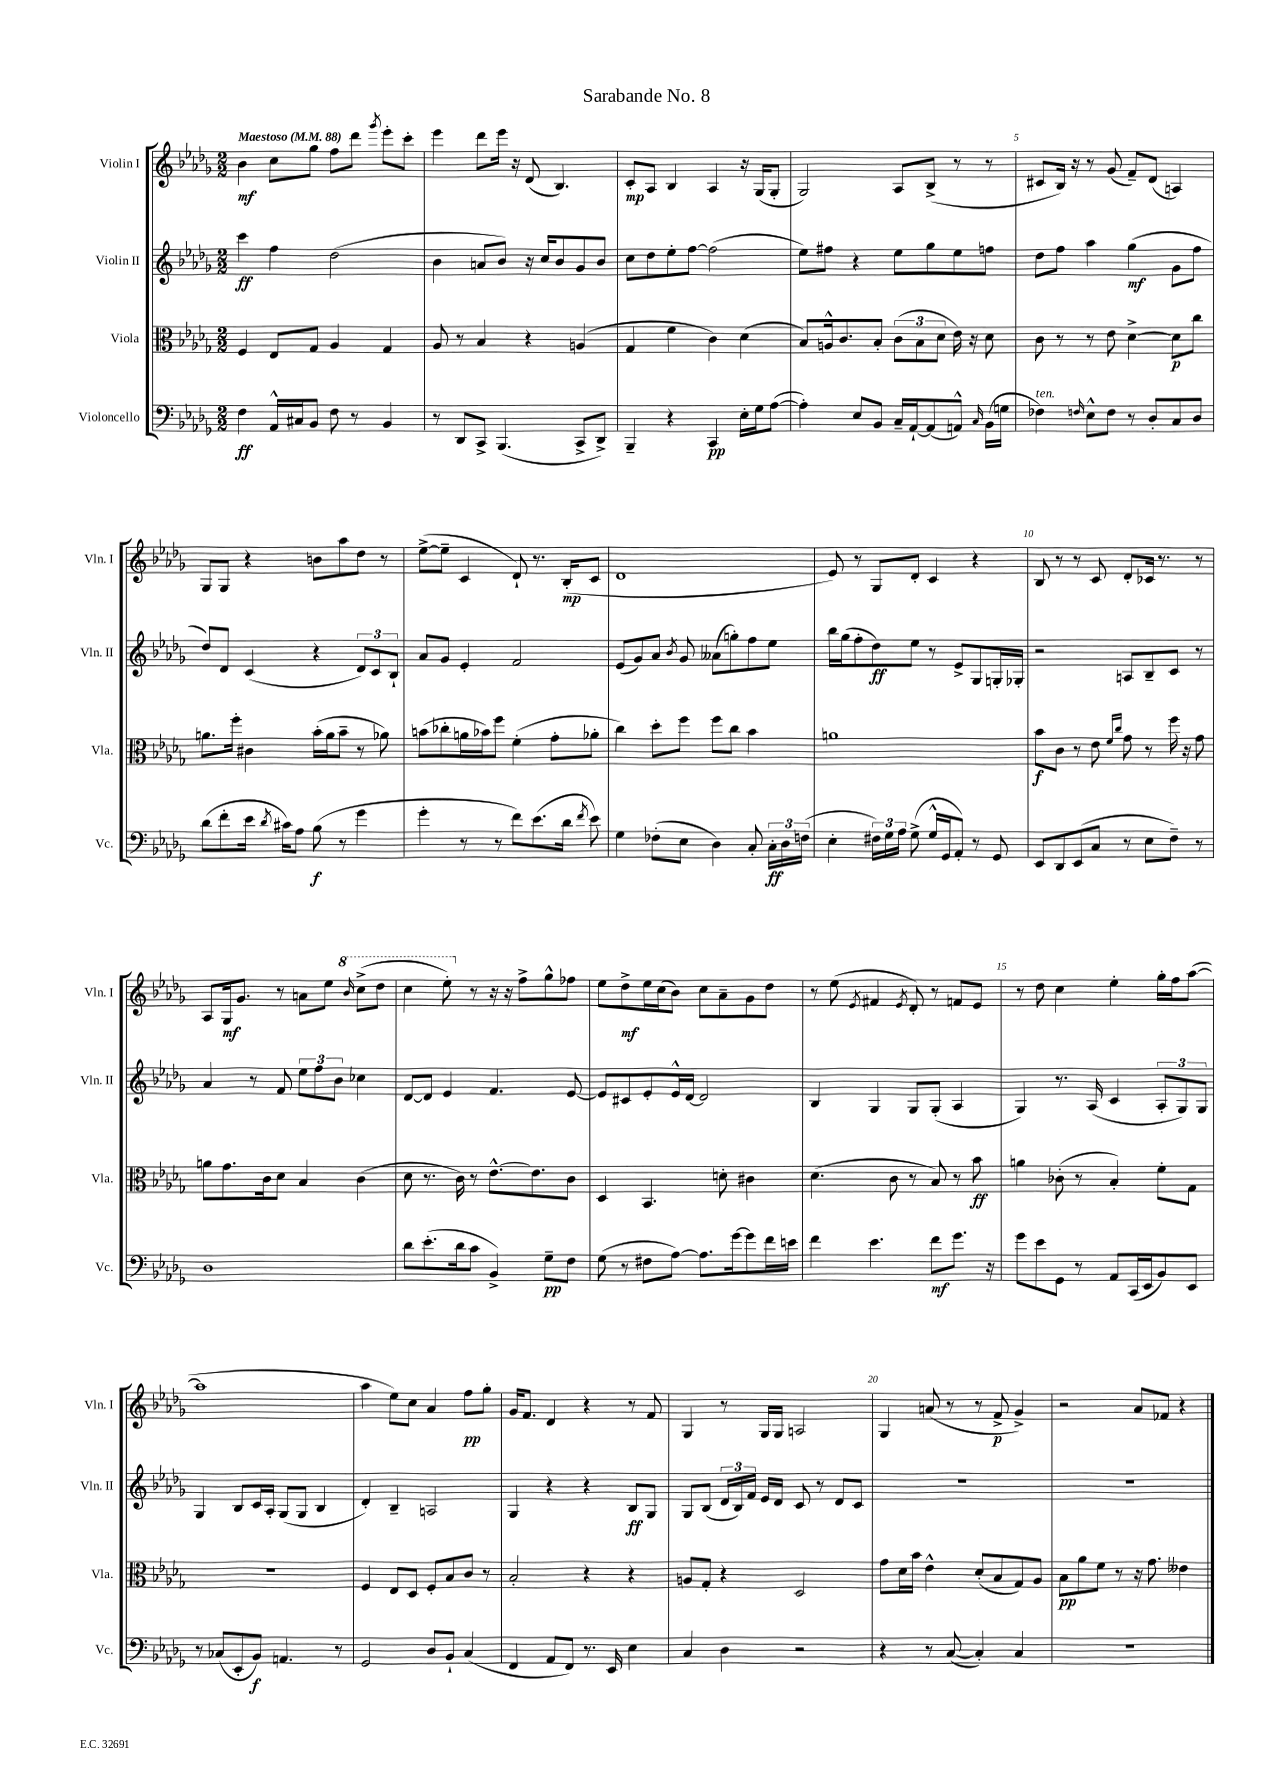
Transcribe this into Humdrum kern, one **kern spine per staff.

**kern	**kern	**kern	**kern
*staff4	*staff3	*staff2	*staff1
*clefF4	*clefC3	*clefG2	*clefG2
*k[b-e-a-d-g-]	*k[b-e-a-d-g-]	*k[b-e-a-d-g-]	*k[b-e-a-d-g-]
*M2/2	*M2/2	*M2/2	*M2/2
*MM88	*MM88	*MM88	*MM88
4F\	4F/	4ccc\	4b-\
16AA-^^/LL	8E-/L	4ff\	8cc\L
16C#/J	.	.	.
8BB-/J	8G-/J	.	8gg-\J
8F\	4A-/	(2dd-\	8ff\L
8r	.	.	8ddd-\J
.	.	.	8qggg-/
4BB-/	4G-/	.	8eee-'\L
.	.	.	8ccc'\J
=	=	=	=
8r	8A-/	4b-\	4eee-\
8DD-/L	8r	.	.
8CC^/J	4B-/	8a/L	8ddd-\L
(4.BBB-/	.	8b-/J)	16eee-\Jk
.	.	.	16r
.	4r	16r	(8d-/
.	.	16cc/LK	.
.	.	8b-/	4.B-/)
8CC^/L	(4A/	8g-/	.
8DD-^/J)	.	8b-/J	.
=	=	=	=
4BBB-~/	4G-/	8cc\L	8c'/L
.	.	8dd-\	8A-/J
4r	4f\	8ee-'\	4B-/
.	.	[8ff\J	.
4CC/	4c\)	(2ff\]	4A-/
16E-'\LL	(4d-\	.	16r
16G-\J	.	.	(16G-/LK
([8A-\J	.	.	8G-'/J
=	=	=	=
4A-'\])	8B-/L)	8ee-\L)	2G-/)
.	16A^^/k	8ff#\J	.
.	8.c/	.	.
8E-/L	.	4r	.
8BB-/J	8B-'/J	.	.
16C~/LL	(12c\L	8ee-\L	8A-/L
[16AA-`/J	.	.	.
.	12B-\	.	.
(8AA-/]	.	8gg-\	(8B-^/J
.	12d-\J	.	.
8AA^^/J)	16e-\)	8ee-\	8r
.	16r	.	.
16qqC/	.	.	.
(16BB-\LL	8d-\	8ff\J	8r
16G\JJ	.	.	.
=	=	=	=
4F-\)	8c\	8dd-\L	8c#/L
.	8r	8ff\J	16B-/Jk)
.	.	.	16r
16qqF/	.	.	.
8E-^^\L	8r	4aa-\	8r
8F\J	8e-\	.	(8g-/
8r	[4d-^\	(4gg-\	8f~/L)
8D-'/L	.	.	(8d-/J
8C/	8d-\]L	8g-\L	4A/)
8D-/J	8cc\J	8ff\J	.
=	=	=	=
(8d-\L	8.a\L	8dd-/L)	8G-/L
8f'\	.	8d-/J	8G-/J
.	16ff'\Jk	.	.
16e-\Jk	4c#\	(4c/	4r
8qd-/	.	.	.
16c#\LK)	.	.	.
8A-\J	.	.	.
(8B-\	(16b-'\LL	4r	8b\L
.	16a\J	.	.
8r	8b-~\J	.	8aa-\
4g-\	8r	12d-/L)	8dd-\J
.	.	12c/	.
.	8a-\)	.	8r
.	.	12B-`/J	.
=	=	=	=
4g-'\	(8b\L	8a-/L	([8ee-^\L
.	8cc-'\	8g-/J	8ee-~\]J
8r	16a\L	4e-'/	4c/
.	16b-\J)	.	.
8r	8ff\J	.	.
8f\L)	(4f'\	2f/	8d-`/)
(8.e-\	.	.	8.r
.	8g-'\L	.	.
16d-\Jk	.	.	(16B-'/LK
8qf/	.	.	.
8e-\)	8a-'\J	.	8c/J
=	=	=	=
4G-\	4cc\)	(8e-/L	1d-
.	.	8g-/)	.
(8F-'\L	8dd-'\L	8a-/J	.
.	.	8qb-/	.
8E-\J	8ff\J	8g-/	.
4D-\)	8ff\L	(8a--\L	.
.	8cc\J	8gg'\)	.
8C'/	4b-\	8ff\	.
24C'\LL	.	8ee-\J	.
24D-\	.	.	.
(24F\JJ	.	.	.
=	=	=	=
4E-'\	1a	16bb-\LL	8e-/)
.	.	(16gg-\J	.
.	.	8ff'\	8r
24F#\LL)	.	8dd-\)	8G-/L
24G-\	.	.	.
24A-\JJ	.	.	.
(8G-^\	.	8ee-\J	8d-'/J
16G-^^/LL	.	8r	4c/
16GG-/J	.	.	.
8AA-'/J)	.	8e-^/L	.
8r	.	8G-/	4r
8GG-/	.	16G'/L	.
.	.	16G-'/JJ	.
=	=	=	=
8EE-/L	8b-\L	2r	8B-/
8DD-/	8c\J	.	8r
(8EE-/	8r	.	8r
8C/J	8e-\	.	8c/
.	16qqf/LL	.	.
.	16qqcc/JJ	.	.
8r	8g-\	8A/L	8d-'/L
8E-\L	8r	8B-~/	16c-/Jk
.	.	.	8.r
8F~\J)	16ff\	8c/J	.
.	16r	.	.
8r	8g-\	8r	8r
=	=	=	=
1D-	8a\L	4a-/	8A-/L
.	8.g-\	.	16G-/k
.	.	.	8.g-/J
.	.	8r	.
.	16c\k	.	.
.	8d-\J	8f/	8r
.	4B-/	12ee-\L	8a\L
.	.	12ff\	.
.	.	.	8ee-\J
.	.	12b-\J	.
.	.	.	16qqbb-/
.	(4c\	4cc-\	(8ccc^\L
.	.	.	8ddd-\J
=	=	=	=
8d-\L	8d-\	[8d-/L	4ccc\
(8.e-'\	8.r	8d-/]J	.
.	.	4e-/	8eee-'\)
16d-\k	16c\)	.	.
8c\J	8r	.	8r
4BB-^/)	[8.e-^^\L	4.f/	16r
.	.	.	16r
.	.	.	8ff^\L
.	8.e-\]	.	.
8G-~\L	.	.	8gg-^^\
8F\J	8c\J	[8e-/	8ff-\J
=	=	=	=
(8G-\	4D-/	8e-/]L	8ee-\L
8r	.	8c#/	8dd-^\
8F#\L	4.BB-/	8e-'/	16ee-\L
.	.	.	(16cc\J
[8A-\J)	.	16e-^^/L	8b-\J)
.	.	[16d-/JJ	.
8.A-\]L	.	2d-/]	8cc\L
.	8d'\	.	8a-~\
[16g-\k	.	.	.
8g-\]	4c#\	.	8g-\
16f\L	.	.	8dd-\J
16e\JJ	.	.	.
=	=	=	=
4f\	(4.d-\	4B-/	8r
.	.	.	(8ee-\
.	.	.	8qe-/
4.e-\	.	4G-/	4f#/
.	8c\	.	.
.	.	.	8qe-/
.	8r	8G-/L	8d-'/)
8f\L	8B-/)	(8G-'/J	8r
8.g-\J	8r	4A-/	8f/L
.	8b-\	.	8e-/J
16r	.	.	.
=	=	=	=
8g-\L	4a\	4G-/)	8r
8e-\	.	.	8dd-\
8GG-\J	(8c-'\	8.r	4cc\
8r	8r	.	.
.	.	(16A-/	.
8AA-/L	4B-'/)	4c/	4ee-'\
(16CC/L	.	.	.
16EE-/J	.	.	.
8BB-/)	8f'\L	12A-'/L	16gg-'\LL
.	.	.	16ff\J
.	.	12G-/)	.
8EE-/J	8G-\J	.	([8aa-\J
.	.	12G-/J	.
=	=	=	=
8r	1r	4G-/	1aa-]
(8C-/L	.	.	.
8EE-'/	.	8B-/L	.
8BB-/J)	.	16c/L	.
.	.	16A-'/JJ	.
4.AA/	.	(8G-/L	.
.	.	8G-/J	.
.	.	4B-/	.
8r	.	.	.
=	=	=	=
2GG-/	4F/	4d-'/)	4aa-\
.	8E-/L	4B-~/	8ee-\L)
.	8D-/J	.	8cc\J
8D-/L	8F'/L	2A/	4a-/
8BB-`/J	8B-/	.	.
(4C/	8c/J	.	8ff\L
.	8r	.	8gg-'\J
=	=	=	=
4FF/	2B-'/	4G-/	16g-/LK
.	.	.	8.f/J
8AA-/L	.	4r	4d-/
8FF/J)	.	.	.
8.r	4r	4r	4r
16EE-/	.	.	.
4E-\	4r	8B-/L	8r
.	.	8G-/J	8f/
=	=	=	=
4C/	8A/L	8G-/L	4G-/
.	8G-'/J	(8B-/J	.
4D-\	4r	24d-/LL	8r
.	.	24B-/)	.
.	.	24f/JJ	.
.	.	16e-/LL	16G-/LL
.	.	16d-/JJ	16G-/JJ
2r	2D-/	8c/	2A/
.	.	8r	.
.	.	8d-/L	.
.	.	8c/J	.
=	=	=	=
4r	8g-\L	1r	4G-/
.	16d-\L	.	.
.	16b-\JJ	.	.
8r	4e-^^\	.	(8a/
([8C/	.	.	8r
4C'/])	(8d-'/L	.	8r
.	8B-/	.	8f^/
4C/	8G-/)	.	4g-^/)
.	8A-/J	.	.
=	=	=	=
1r	8B-\L	1r	2r
.	8a-\	.	.
.	8f\J	.	.
.	8r	.	.
.	16r	.	8a-/L
.	8.g-\	.	.
.	.	.	8f-/J
.	4e--\	.	4r
==	==	==	==
*-	*-	*-	*-
